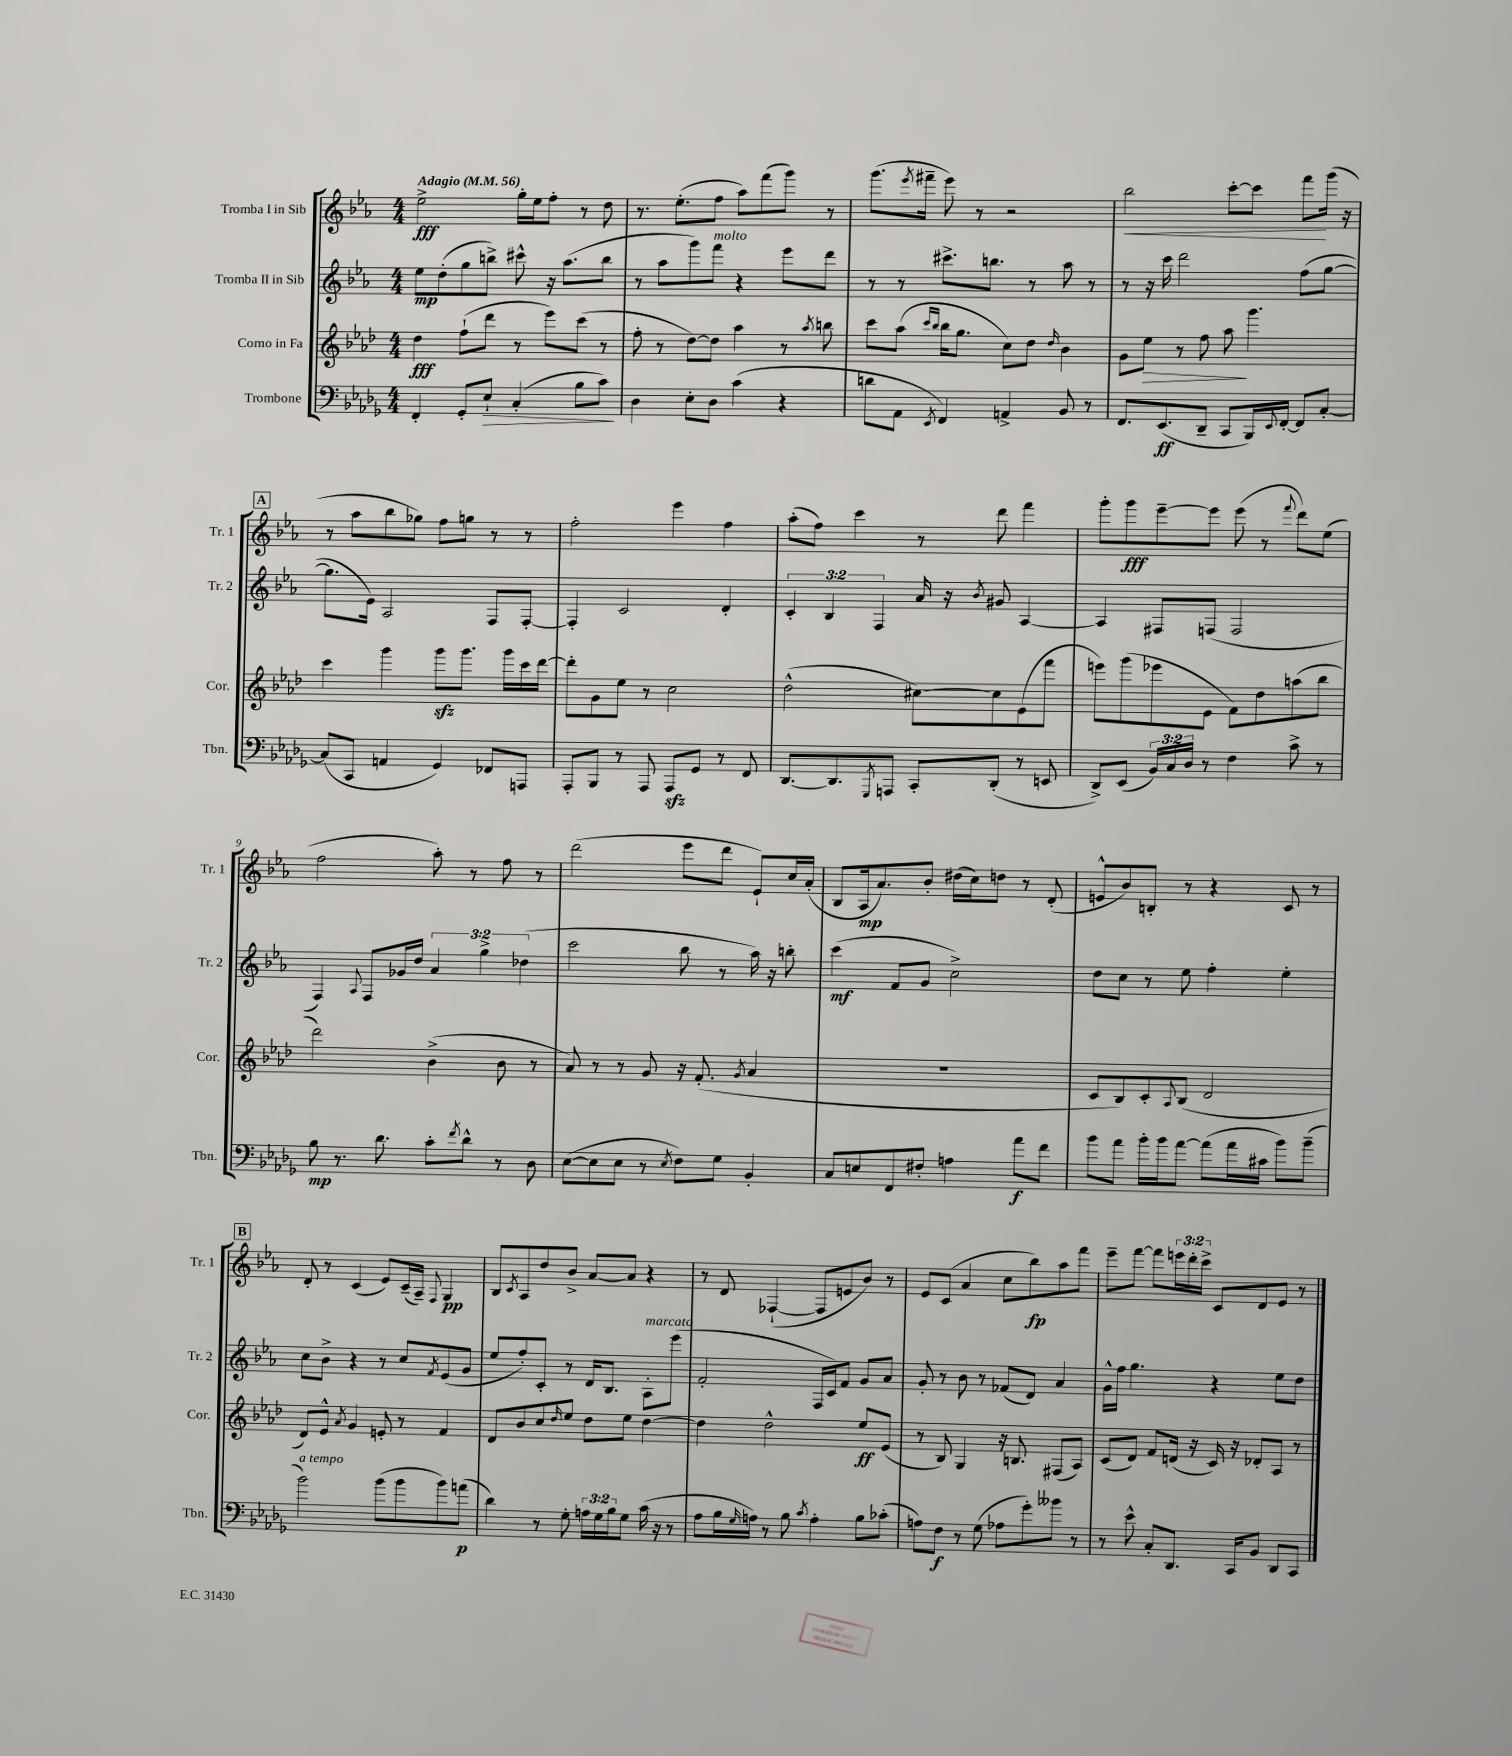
<<
\new StaffGroup <<
\new Staff = "s0" \with { instrumentName = "Tromba I in Sib" shortInstrumentName = "Tr. 1" } {
    \clef treble \key ees \major \numericTimeSignature \time 4/4 \override Staff.TupletNumber.text = #tuplet-number::calc-fraction-text \tempo "Adagio" 4 = 56
    ees''2->\fff g''16-. ees''16 f''8-. r8 d''8 |
    r8. ees''8.-.( f''8 aes''8) f'''8( g'''8) r8 |
    g'''8.( \acciaccatura { ees'''8 } fis'''16-- ees'''8) r8 r2 |
    bes''2\< c'''8~-. c'''8 f'''8\! g'''16( r16 |
    \mark \markup { \box "A" } r8 aes''8 bes''8 ges''8) f''8 g''8 r8 r8 |
    f''2-. ees'''4 f''4 |
    aes''8-.( f''8) c'''4 r8 d'''8 f'''4 |
    g'''8-. g'''8\fff ees'''8~-- ees'''8 ees'''8( r8 \appoggiatura { f'''8 } d'''8) ees''8( |
    f''2 aes''8-.) r8 f''8 r8 |
    d'''2( ees'''8 d'''8 ees'8-!) c''16 aes'16-.( |
    bes8 aes16\mp aes'8.) bes'8-. dis''16( c''16) d''8 r8 d'8-.( |
    e'8-^ bes'8) b8-. r8 r4 c'8 r8 |
    \mark \markup { \box "B" } d'8-. r8 c'4( ees'8) c'16--( aes16--) \appoggiatura { f8 } g4\pp |
    bes8 \acciaccatura { c'8 } aes8 d''8 bes'8-> aes'8~ aes'8 r4 |
    r8 d'8 fes4~-!( fes8 e'8 bes'8) r8 |
    ees'8 c'8( aes'4 c''8 bes''8\fp) aes''8 f'''8 |
    ees'''8-- f'''8~ f'''8 \tuplet 3/2 { e'''16 d'''16-. c'''16-> } c'8 d'8 ees'8 r8 \bar "|." |
}
\new Staff = "s1" \with { instrumentName = "Tromba II in Sib" shortInstrumentName = "Tr. 2" } {
    \clef treble \key ees \major \numericTimeSignature \time 4/4 \override Staff.TupletNumber.text = #tuplet-number::calc-fraction-text
    ees''8\mp d''8-.( g''8 b''8->) cis'''8-^ r16 aes''8.( b''8 |
    r8 aes''8 g'''8) f'''8^\markup { \italic "molto" } r4 ees'''8 d'''8 |
    r8 r8 cis'''8.-> b''8. r8 aes''8 r8 |
    r8 r16 c'''16 d'''2 f''8( g''8~ |
    \mark \markup { \box "A" } g''8. ees'16) aes2 f8 f8~-. |
    f4-. c'2 d'4-. |
    \tuplet 3/2 { c'4-. bes4 f4 } aes'16 r16 \acciaccatura { bes'8 } gis'8 aes4~ |
    aes4 fis8 f8( f2 |
    f4) \appoggiatura { aes8 } f8 ges'16 d''16 \tuplet 3/2 { aes'4 g''4-> des''4( } |
    c'''2 bes''8 r8 aes''16) r16 b''8-. |
    c'''4\mf( f'8 g'8 c''2->) |
    d''8 c''8 r8 ees''8 f''4-. ees''4-. |
    \mark \markup { \box "B" } c''8 bes'8-> r4 r8 c''8 \acciaccatura { f'8 } ees'8( g'8 |
    ees''8 f''8-.) c'8-. r8 d'16 bes8. aes8-.^\markup { \italic "marcato" } ees'''8( |
    f'2-. f16 c'16) f'8 g'8 aes'8 |
    g'8-. r8 bes'8 r8 fes'8( d'8) aes'4 |
    g'16-^ f''16 g''4. r4 ees''8 d''8 \bar "|." |
}
\new Staff = "s2" \with { instrumentName = "Corno in Fa" shortInstrumentName = "Cor." } {
    \clef treble \key aes \major \numericTimeSignature \time 4/4
    des''4\fff f''8-!( des'''8 r8 ees'''8) c'''8( r8 |
    f''8-. r8 des''8~) des''8 aes''4 r8 \acciaccatura { aes''8 } b''8 |
    c'''8 aes''8( \grace { c'''16 bes''16 } bes''16 g''8. c''8) des''8 \grace { des''16 } bes'4 |
    g'8 ees''8\> r8 f''8 aes''8\! g'''4. |
    \mark \markup { \box "A" } c'''4 g'''4 g'''8\sfz g'''8. g'''16 c'''16 des'''16~ |
    des'''8-. g'8 ees''8 r8 c''2 |
    des''2-^( cis''8~) cis''8 ees'8( f'''8 |
    e'''8) g'''8( ees'''8 ees'8 f'8) des''8 a''8( bes''8 |
    des'''2) bes'4->( bes'8 r8 |
    aes'8) r8 r8 g'8 r16 f'8.-.( \acciaccatura { g'8 } aes'4 |
    R1 |
    c'8 bes8) c'8-. \appoggiatura { aes8 } bes8( des'2 |
    \mark \markup { \box "B" } des'8) ees'8-^ \acciaccatura { aes'8 } g'4 e'8-. r8 f'4 |
    des'8 bes'8 c''8 \grace { des''16 } ees''8 des''8 ees''8 des''4~ |
    des''4 des''2-^ ees''8\ff ees'8( |
    r8 bes8) g4 r16 b8. fis8( aes8) |
    c'8( des'8) f'8 d'16( r16 c'16) r16 des'8-. aes8 r8 \bar "|." |
}
\new Staff = "s3" \with { instrumentName = "Trombone" shortInstrumentName = "Tbn." } {
    \clef bass \key des \major \numericTimeSignature \time 4/4 \override Staff.TupletNumber.text = #tuplet-number::calc-fraction-text
    f,4-. ges,8-. ees8-!\> c4-.( bes8 c'8\!) |
    des4 ees8-. des8 c'4( r4 |
    d'8 aes,8 \acciaccatura { ees,8 } f,4) a,4-> bes,8 r8 |
    f,8. ees,8.\ff( des,8-- c,8 bes,,16) \appoggiatura { ees,8 } f,16~-. f,8 c8~-. |
    \mark \markup { \box "A" } c8( c,8 a,4 ges,4) fes,8 a,,8 |
    aes,,8-. bes,,8 r8 aes,,8 aes,,8\sfz ges,8 r8 f,8 |
    des,8.~ des,8. \acciaccatura { ges,,8 } a,,8 c,8-. des,8-.( r8 e,8 |
    des,8->) ees,8( \tuplet 3/2 { bes,16) c16 des16 } r8 f4 c'8-> r8 |
    bes8\mp r8. des'8. c'8-. \acciaccatura { f'8 } des'8-^ r8 des8 |
    ees8~( ees8 ees8 r8 \acciaccatura { ees8 } f8) ges8 bes,4-. |
    c8 e8 f,8 fis8-. a4 aes'8\f f'8 |
    bes'8 aes'8 bes'16-. bes'16 aes'8~ aes'8( aes'16 cis'16 bes'8) bes'8--( |
    \mark \markup { \box "B" } bes'2^\markup { \italic "a tempo" }) bes'8( bes'8 bes'8) a'8\p( |
    des'4) r8 ges8-. \tuplet 3/2 { a16 ges16 bes16 } ges8 c'16( r16 r8 |
    aes8 bes16 \grace { ges16 } a16) r8 bes8 \acciaccatura { c'8 } a4-. bes8 ces'8-.( |
    a8) f8\f r8 ges8( aes8 ges'8-.) beses'8 r8 |
    r8 ees'8-^ c8-. des,8. c,16 bes,8 des,8 c,8 \bar "|." |
}
>>
>>
